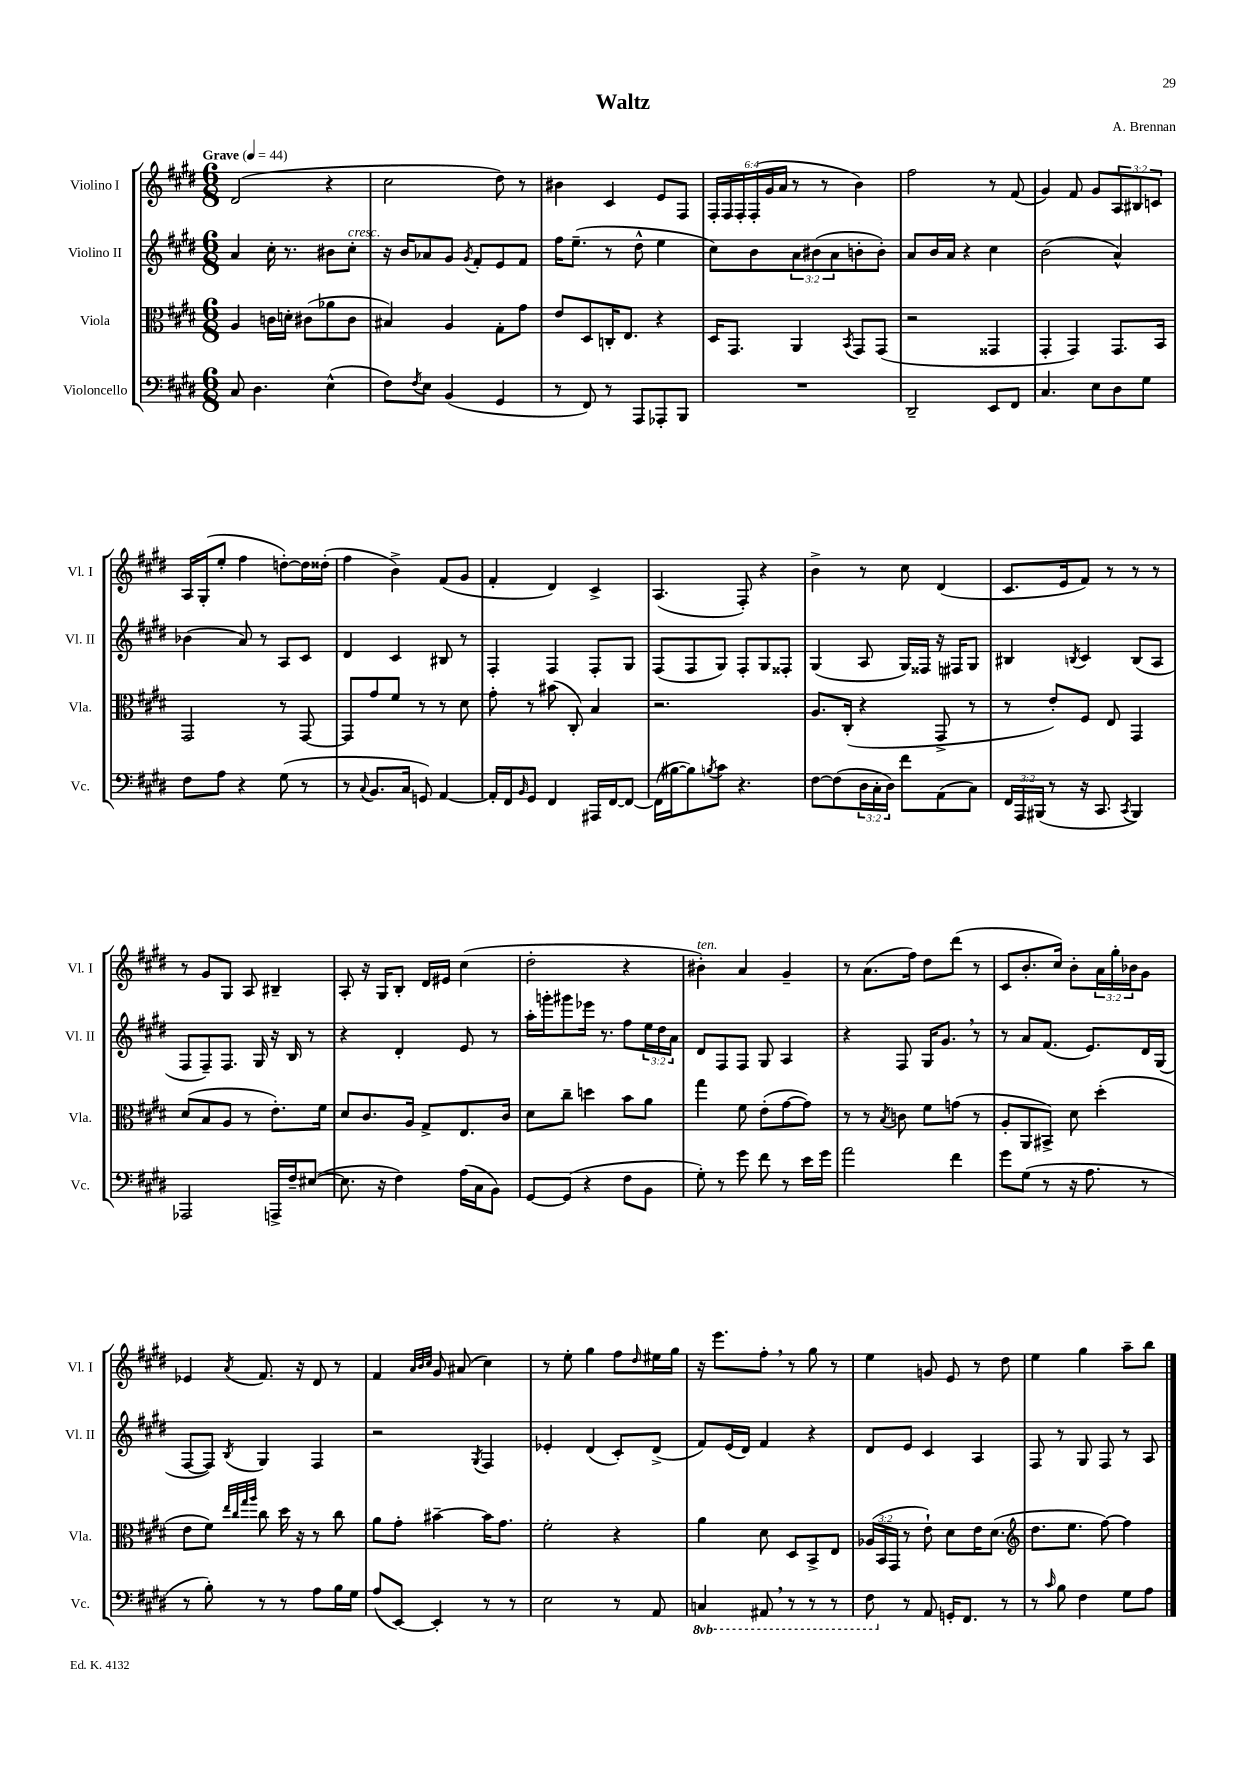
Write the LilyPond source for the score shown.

\header { title = "Waltz" composer = "A. Brennan" }
<<
\new StaffGroup <<
\new Staff = "s0" \with { instrumentName = "Violino I" shortInstrumentName = "Vl. I" } {
    \clef treble \key e \major \numericTimeSignature \time 6/8 \override Staff.TupletNumber.text = #tuplet-number::calc-fraction-text \tempo "Grave" 4 = 44
    dis'2( r4 |
    cis''2 dis''8) r8 |
    bis'4 cis'4 e'8 fis8 |
    \tuplet 6/4 { fis16-. fis16 fis16-. fis16-.( gis'16 a'16 } r8 r8 b'4) |
    fis''2 r8 fis'8( |
    gis'4) fis'8 gis'8 \tuplet 3/2 { a8 bis8 c'8 } |
    a16 gis16-.( e''8-. fis''4 d''8~-.) d''16 disis''16-.( |
    fis''4 b'4->) fis'8( gis'8 |
    fis'4-. dis'4) cis'4-> |
    a4.( fis8-.) r4 |
    b'4-> r8 cis''8 dis'4( |
    cis'8. e'16 fis'8) r8 r8 r8 |
    r8 gis'8 gis8 a8 bis4-- |
    a8-. r16 gis16 b8-. dis'16 eis'16 cis''4( |
    dis''2-. r4 |
    bis'4-.^\markup { \italic "ten." }) a'4 gis'4-- |
    r8 a'8.( fis''16) dis''8 dis'''8( r8 |
    cis'8 b'8.-. cis''16) b'8-. \tuplet 3/2 { a'16 gis''16-. bes'16 } gis'8 |
    ees'4 \acciaccatura { a'8 } fis'8. r16 dis'8 r8 |
    fis'4 \grace { a'32 b'32 cis''32 } gis'8 ais'8( cis''4) |
    r8 e''8-. gis''4 fis''8 \grace { dis''16 } eis''16 gis''16 |
    r16 e'''8. fis''8-. \breathe r8 gis''8 r8 |
    e''4 g'8 e'8 r8 dis''8 |
    e''4 gis''4 a''8-- b''8 \bar "|." |
}
\new Staff = "s1" \with { instrumentName = "Violino II" shortInstrumentName = "Vl. II" } {
    \clef treble \key e \major \numericTimeSignature \time 6/8 \override Staff.TupletNumber.text = #tuplet-number::calc-fraction-text
    a'4 cis''16-. r8. bis'8 cis''8-.^\markup { \italic "cresc." } |
    r16 b'16 aes'8 gis'8 \acciaccatura { gis'8 } fis'8-. e'8 fis'8 |
    fis''16 e''8.--( r8 dis''8-^ e''4 |
    cis''8) b'8 \tuplet 3/2 { a'8 bis'8( a'8 } b'8-. b'8-.) |
    a'8 b'16 a'16 r4 cis''4 |
    b'2( a'4-^) |
    bes'4( a'8) r8 a8 cis'8 |
    dis'4 cis'4 bis8 r8 |
    fis4-. fis4 fis8-. gis8 |
    fis8( fis8 gis8) fis8-. gis8 fisis8-. |
    gis4( a8 gis16) fisis16 r16 fis16 gis8 |
    bis4 \acciaccatura { b8 } cis'4 b8( a8 |
    fis8 fis8--) fis8. gis16 r16 b16 r8 |
    r4 dis'4-. e'8 r8 |
    a''16-. g'''16-. gis'''8 ees'''16 r8. fis''8 \tuplet 3/2 { e''16 dis''16 a'16 } |
    dis'8 fis8 fis8 gis8 a4 |
    r4 fis8 gis16 gis'8. \breathe r8 |
    r8 a'8 fis'8.( e'8.) dis'16 gis16( |
    fis8~ fis8) \acciaccatura { b8 } gis4 fis4 |
    r2 \acciaccatura { gis8 } fis4 |
    ees'4-. dis'4( cis'8-.) dis'8->( |
    fis'8) e'16( dis'16) fis'4 r4 |
    dis'8 e'8 cis'4 a4 |
    fis8 r8 gis8 fis8 r8 a8 \bar "|." |
}
\new Staff = "s2" \with { instrumentName = "Viola" shortInstrumentName = "Vla." } {
    \clef alto \key e \major \numericTimeSignature \time 6/8 \override Staff.TupletNumber.text = #tuplet-number::calc-fraction-text
    a4 c'16 d'16-. cis'8( aes'8 cis'8 |
    bis4) a4 gis8-. gis'8 |
    e'8 dis8 c16-. e8. r4 |
    dis16 gis,8. a,4 \acciaccatura { b,8 } gis,8 gis,8( |
    r2 gisis,4 |
    gis,4-. gis,4) gis,8. b,16 |
    gis,2 r8 gis,8~ |
    gis,8 gis'8 fis'8 r8 r8 dis'8 |
    gis'8-. r8 bis'8( cis8-.) b4 |
    r2. |
    a8. cis16-.( r4 gis,8-> r8 |
    r8 e'8-.) fis8 e8 gis,4 |
    dis'8( b8 a8 r8 e'8.-.) fis'16 |
    dis'8 cis'8. a16 gis8-> e8. cis'16 |
    dis'8 cis''8-- d''4 b'8 a'8 |
    gis''4 fis'8 e'8-.( gis'8~ gis'8) |
    r8 r8 \acciaccatura { b8 } c'8 fis'8 g'8( r8 |
    a8-. a,8 bis,8->) dis'8 dis''4-.( |
    e'8 fis'8) \grace { e''32 cis''32 gis''32 a''32 } cis''8 dis''16 r16 r8 cis''8 |
    a'8 gis'8-. bis'4~-- bis'16 gis'8. |
    fis'2-. r4 |
    a'4 dis'8 dis8 b,8-> e8 |
    \tuplet 3/2 { aes16( b,16 gis,16 } r8 e'8-!) dis'8 e'16 dis'8.( |
    \clef treble dis''8. e''8. fis''8~) fis''4 \bar "|." |
}
\new Staff = "s3" \with { instrumentName = "Violoncello" shortInstrumentName = "Vc." } {
    \clef bass \key e \major \numericTimeSignature \time 6/8 \override Staff.TupletNumber.text = #tuplet-number::calc-fraction-text \set Staff.ottavationMarkups = #ottavation-simple-ordinals
    cis8 dis4. e4-^( |
    fis8) \acciaccatura { fis8 } e8 b,4( gis,4 |
    r8 fis,8) r8 a,,8 aes,,8-. b,,8 |
    R2. |
    dis,2-- e,8 fis,8 |
    cis4. e8 dis8 gis8 |
    fis8 a8 r4 gis8( r8 |
    r8 \appoggiatura { cis8 } b,8. cis16 g,8) a,4~ |
    a,16-. fis,16 \grace { b,16 } gis,8 fis,4 ais,,16 fis,16~ fis,8~ |
    fis,16( bis16~ bis8) \acciaccatura { b8 } cis'8 r4. |
    fis8~ fis8( \tuplet 3/2 { dis16 cis16-. dis16) } fis'8 a,8( cis8) |
    \tuplet 3/2 { fis,16 a,,16 bis,,16( } r8 r16 cis,8. \acciaccatura { cis,8 } bis,,4) |
    aes,,2 a,,16-> fis16-- eis8~( |
    eis8. r16 fis4) a16( cis16 b,8) |
    gis,8~ gis,8( r4 fis8 b,8 |
    gis8-.) r8 gis'8 fis'8 r8 e'16 gis'16 |
    a'2 fis'4 |
    gis'8 gis8( r8 r16 a8. r8 |
    r8 b8-.) r8 r8 a8 b16 gis16 |
    a8( e,8~) e,4-. r8 r8 |
    e2 r8 a,8 |
    \ottava #-1 c,4 ais,,8 \breathe r8 r8 r8 |
    fis,8 \ottava #0 r8 a,8 g,16-. fis,8. r8 |
    r8 \grace { cis'16 } b8 fis4 gis8 a8 \bar "|." |
}
>>
>>
\layout { \context { \Score \remove "Bar_number_engraver" } }
